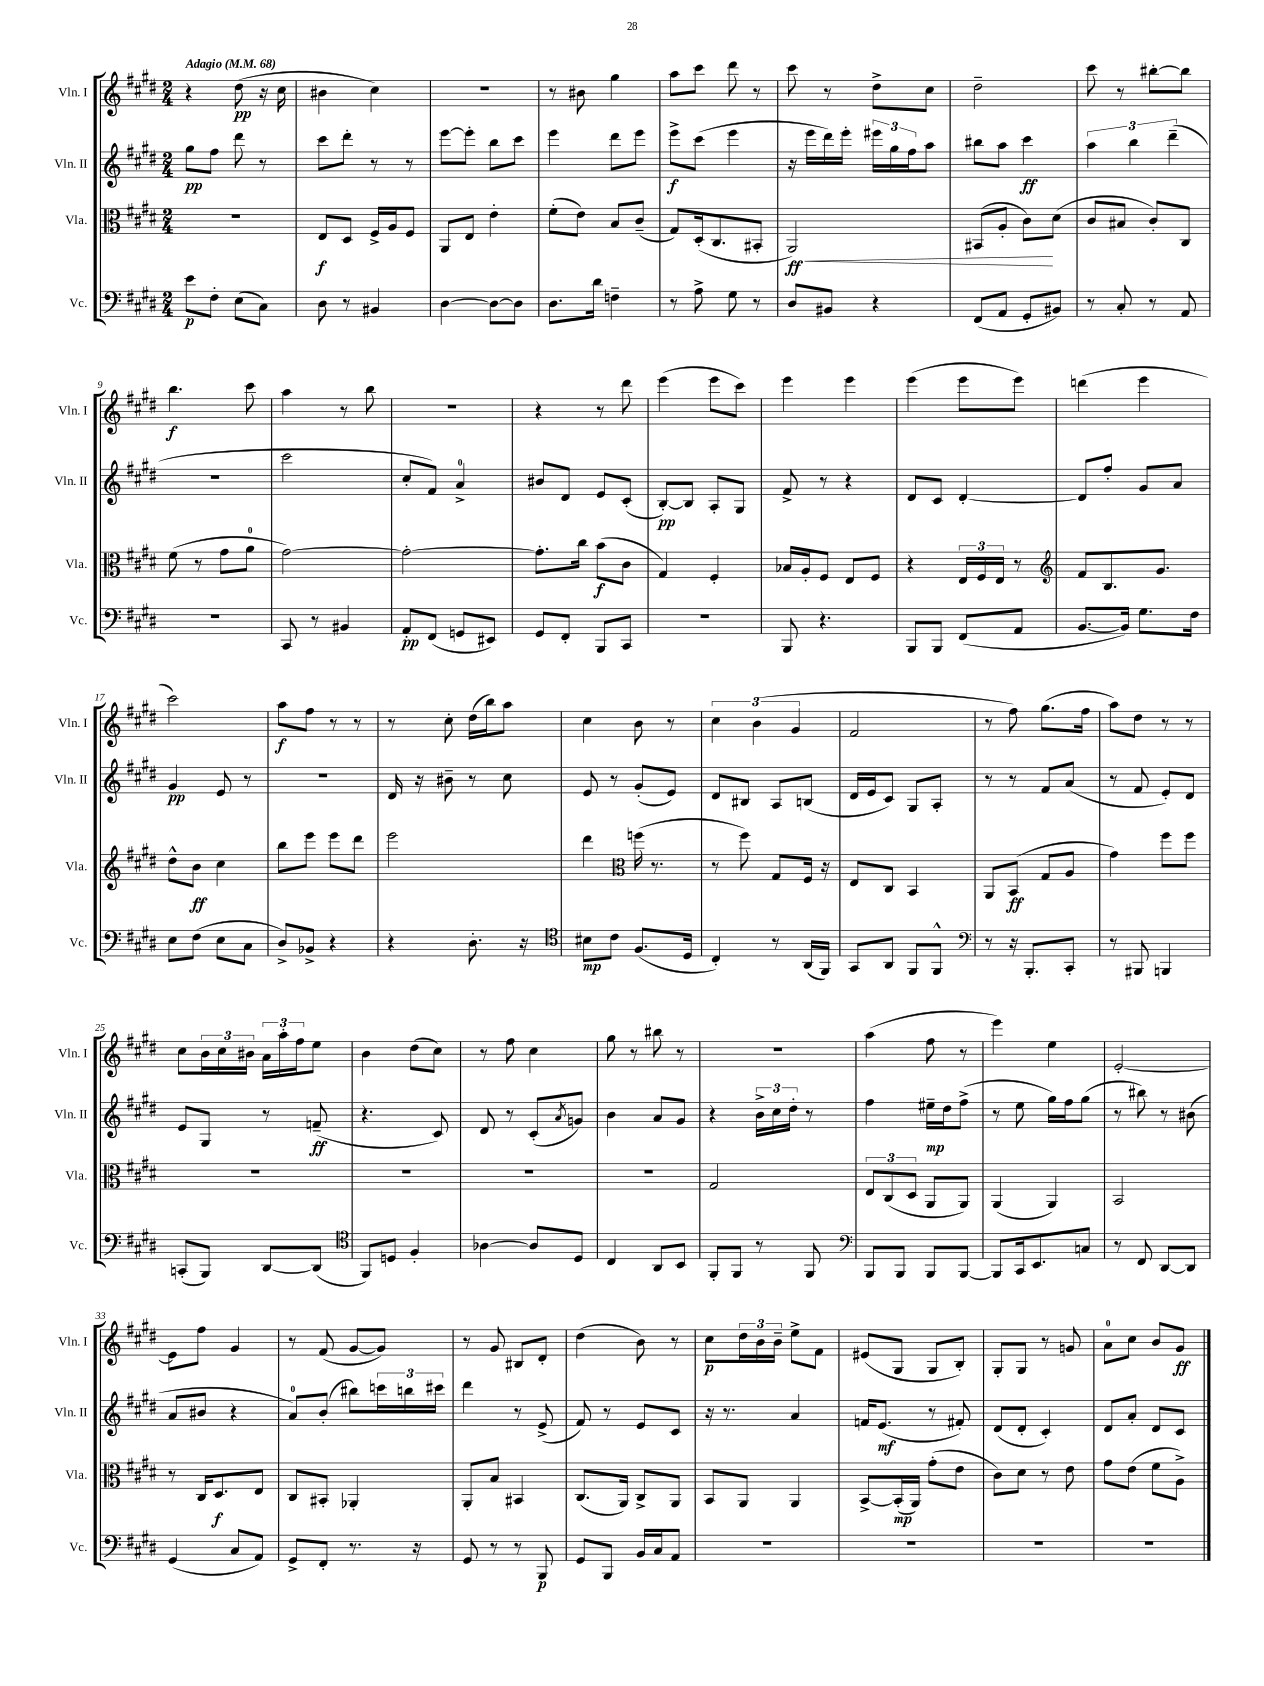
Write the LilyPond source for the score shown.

<<
\new StaffGroup <<
\new Staff = "s0" \with { instrumentName = "Vln. I" shortInstrumentName = "Vln. I" } {
    \clef treble \key e \major \numericTimeSignature \time 2/4 \tempo "Adagio" 4 = 68
    r4 dis''8\pp( r16 cis''16 |
    bis'4 cis''4) |
    R2 |
    r8 bis'8 gis''4 |
    a''8 cis'''8 dis'''8 r8 |
    cis'''8 r8 dis''8-> cis''8 |
    dis''2-- |
    cis'''8 r8 bis''8~-. bis''8 |
    b''4.\f cis'''8 |
    a''4 r8 b''8 |
    r2 |
    r4 r8 dis'''8 |
    e'''4( e'''8 cis'''8) |
    e'''4 e'''4 |
    e'''4( e'''8 e'''8) |
    d'''4( e'''4 |
    cis'''2) |
    a''8\f fis''8 r8 r8 |
    r8 cis''8-. dis''16( b''16) a''8 |
    cis''4 b'8 r8 |
    \tuplet 3/2 { cis''4 b'4( gis'4 } |
    fis'2 |
    r8 fis''8) gis''8.( fis''16 |
    a''8) dis''8 r8 r8 |
    cis''8 \tuplet 3/2 { b'16 cis''16 bis'16 } \tuplet 3/2 { a'16 a''16-. fis''16 } e''8 |
    b'4 dis''8( cis''8) |
    r8 fis''8 cis''4 |
    gis''8 r8 bis''8 r8 |
    R2 |
    a''4( fis''8 r8 |
    e'''4) e''4 |
    e'2~-. |
    e'8 fis''8 gis'4 |
    r8 fis'8( gis'8~ gis'8) |
    r8 gis'8 bis8 dis'8-. |
    dis''4( b'8) r8 |
    cis''8\p \tuplet 3/2 { dis''16 b'16 b'16-- } e''8-> fis'8 |
    eis'8( gis8 gis8 b8-.) |
    gis8-. gis8 r8 g'8 |
    a'8-0 cis''8 b'8 gis'8\ff \bar "|." |
}
\new Staff = "s1" \with { instrumentName = "Vln. II" shortInstrumentName = "Vln. II" } {
    \clef treble \key e \major \numericTimeSignature \time 2/4
    gis''8\pp fis''8 dis'''8 r8 |
    cis'''8 dis'''8-. r8 r8 |
    e'''8~ e'''8-. b''8 cis'''8 |
    e'''4 dis'''8 e'''8 |
    e'''8->\f cis'''8( e'''4 |
    r16 e'''16 dis'''16) e'''16-. \tuplet 3/2 { eis'''16 gis''16 fis''16 } a''8 |
    bis''8 a''8 cis'''4\ff |
    \tuplet 3/2 { a''4 b''4 dis'''4--( } |
    r2 |
    cis'''2 |
    cis''8-. fis'8) a'4-0-> |
    bis'8 dis'8 e'8 cis'8-.( |
    b8~-.\pp) b8 a8-. gis8 |
    fis'8-> r8 r4 |
    dis'8 cis'8 dis'4~-. |
    dis'8 fis''8-. gis'8 a'8 |
    gis'4\pp e'8 r8 |
    r2 |
    dis'16 r16 bis'8-- r8 cis''8 |
    e'8 r8 gis'8-.( e'8) |
    dis'8 bis8 a8 b8( |
    dis'16 e'16 cis'8) gis8 a8-. |
    r8 r8 fis'8 a'8( |
    r8 fis'8 e'8-.) dis'8 |
    e'8 gis8 r8 f'8--\ff( |
    r4. cis'8) |
    dis'8 r8 cis'8-.( \acciaccatura { a'8 } g'8) |
    b'4 a'8 gis'8 |
    r4 \tuplet 3/2 { b'16-> cis''16 dis''16-. } r8 |
    fis''4 eis''16--\mp dis''16 fis''8->( |
    r8 e''8 gis''16) fis''16 gis''8( |
    r8 bis''8) r8 bis'8( |
    a'8 bis'8 r4 |
    a'8-0) b'8-.( bis''8) \tuplet 3/2 { c'''16 b''16 cis'''16 } |
    dis'''4 r8 e'8->( |
    fis'8) r8 e'8 cis'8 |
    r16 r8. a'4 |
    f'16 e'8.\mf( r8 fis'8-.) |
    dis'8( dis'8-. cis'4-.) |
    dis'8 a'8-. dis'8 cis'8 \bar "|." |
}
\new Staff = "s2" \with { instrumentName = "Vla." shortInstrumentName = "Vla." } {
    \clef alto \key e \major \numericTimeSignature \time 2/4
    R2 |
    e8\f dis8 fis16-> a16 fis8 |
    a,8 e8 e'4-. |
    fis'8-.( e'8) b8 cis'8--( |
    gis8) dis16-.( cis8. bis,8-. |
    a,2\ff\<) |
    bis,8( a8-. cis'8\!) dis'8( |
    cis'8 bis8 cis'8-.) cis8 |
    fis'8( r8 gis'8 a'8-0 |
    gis'2~) |
    gis'2~-. |
    gis'8.-. cis''16 b'8\f( cis'8 |
    gis4) fis4-. |
    bes16 a16-. fis8 e8 fis8 |
    r4 \tuplet 3/2 { e16 fis16 e16 } r8 |
    \clef treble fis'8 b8. gis'8. |
    dis''8-^ b'8\ff cis''4 |
    b''8 e'''8 e'''8 dis'''8 |
    e'''2 |
    dis'''4 \clef alto f''16( r8. |
    r8 fis''8) gis8 fis16 r16 |
    e8 cis8 b,4 |
    a,8 b,8\ff( gis8 a8 |
    gis'4) fis''8 fis''8 |
    R2 |
    R2 |
    R2 |
    R2 |
    gis2 |
    \tuplet 3/2 { e8 cis8( dis8 } a,8 a,8) |
    a,4( a,4) |
    b,2 |
    r8 cis16 dis8.\f e8 |
    cis8 bis,8-. aes,4-. |
    a,8-. b8 bis,4 |
    cis8.( a,16) cis8-> a,8 |
    b,8 a,8 a,4 |
    b,8~-> b,16-.\mp( a,16) gis'8-.( e'8 |
    cis'8) dis'8 r8 e'8 |
    gis'8 e'8( fis'8 a8->) \bar "|." |
}
\new Staff = "s3" \with { instrumentName = "Vc." shortInstrumentName = "Vc." } {
    \clef bass \key e \major \numericTimeSignature \time 2/4
    e'8\p fis8-. e8( cis8) |
    dis8 r8 bis,4 |
    dis4~ dis8~ dis8 |
    dis8. dis'16 f4-- |
    r8 a8-> gis8 r8 |
    dis8 bis,8 r4 |
    fis,8( a,8 gis,8-. bis,8) |
    r8 cis8-. r8 a,8 |
    R2 |
    cis,8 r8 bis,4 |
    a,8-.\pp fis,8( g,8 eis,8) |
    gis,8 fis,8-. b,,8 cis,8 |
    r2 |
    b,,8 r4. |
    b,,8 b,,8 fis,8( a,8 |
    b,8.~ b,16) gis8. fis16 |
    e8 fis8( e8 cis8 |
    dis8->) bes,8-> r4 |
    r4 dis8.-. r16 |
    \clef tenor bis8\mp cis'8 fis8.( dis16 |
    cis4-.) r8 a,16( fis,16) |
    gis,8 a,8 fis,8 fis,8-^ |
    \clef bass r8 r16 b,,8.-. cis,8-. |
    r8 bis,,8 b,,4 |
    c,8-.( b,,8) dis,8~ dis,8( |
    \clef tenor fis,8) d8 fis4-. |
    aes4~ aes8 dis8 |
    cis4 a,8 b,8 |
    fis,8-. fis,8 r8 fis,8 |
    \clef bass b,,8 b,,8 b,,8 b,,8~ |
    b,,8 cis,16 e,8. c8 |
    r8 fis,8 dis,8~ dis,8 |
    gis,4( cis8 a,8) |
    gis,8-> fis,8-. r8. r16 |
    gis,8 r8 r8 b,,8\p |
    gis,8 b,,8 b,16 cis16 a,8 |
    R2 |
    R2 |
    R2 |
    R2 \bar "|." |
}
>>
>>
